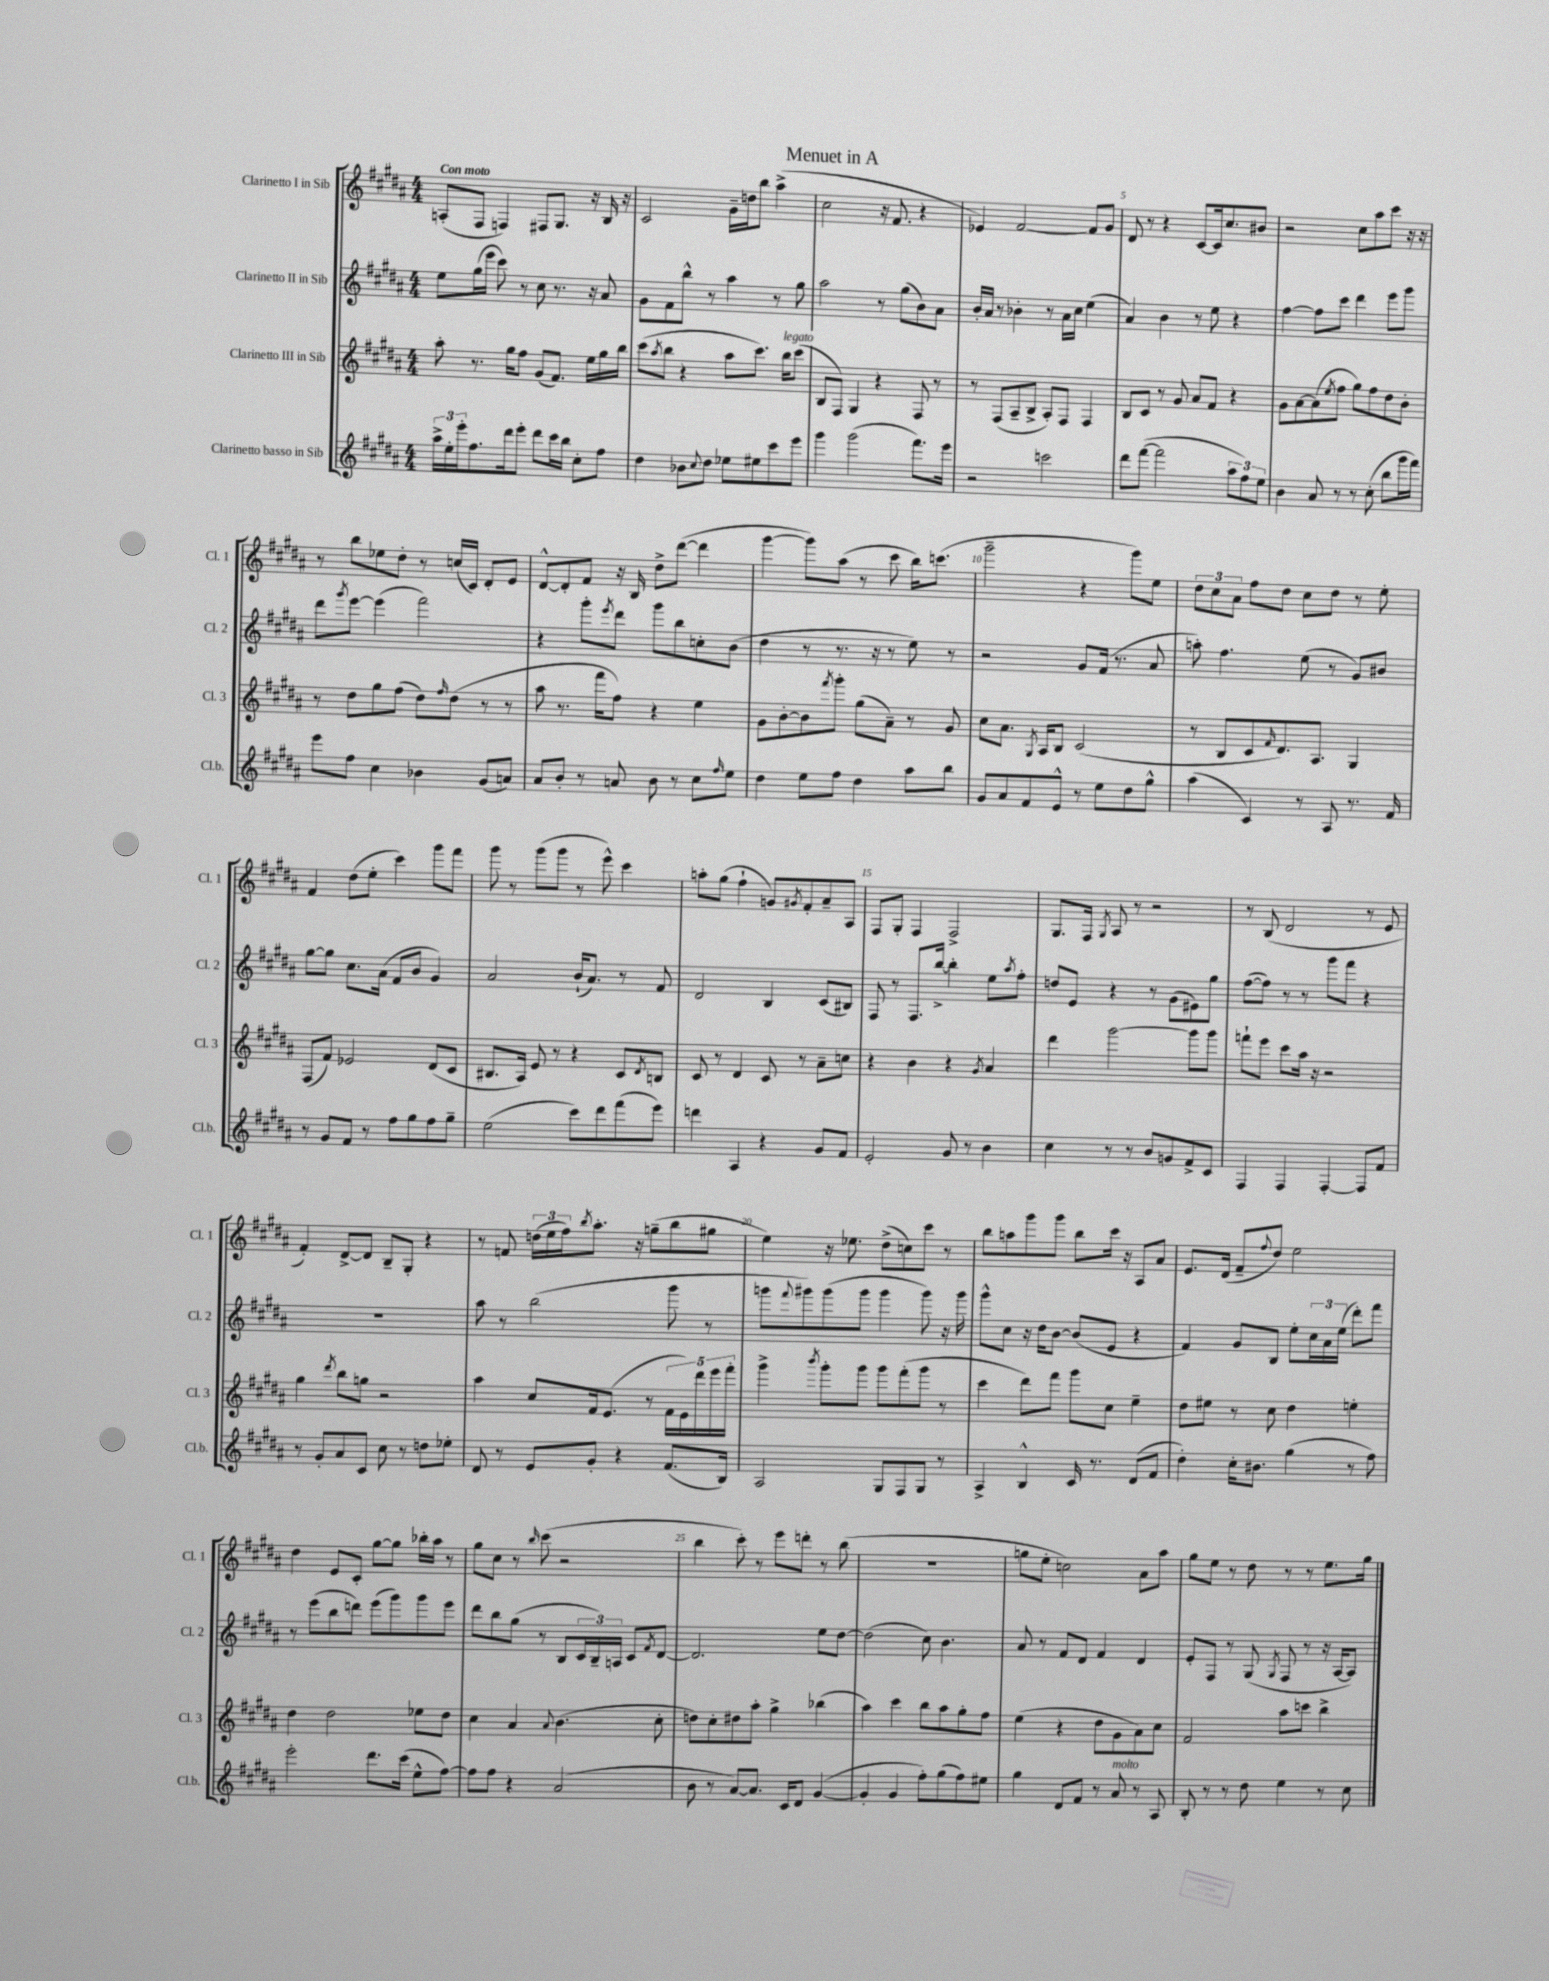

**kern	**kern	**kern	**kern
*staff4	*staff3	*staff2	*staff1
*clefG2	*clefG2	*clefG2	*clefG2
*k[f#c#g#d#a#]	*k[f#c#g#d#a#]	*k[f#c#g#d#a#]	*k[f#c#g#d#a#]
*M4/4	*M4/4	*M4/4	*M4/4
24aa#^	8aa#'	8ee	(8A'
24ee'	.	.	.
24eee'	.	.	.
8.ff#	8.r	(16gg#	8F#
.	.	16eee	.
.	.	8ccc#)	4F)
16ddd#	16gg#	.	.
8eee'	8ff#	8r	.
8ddd#	(8g#	8cc#	8F#
16ccc#	8.f#)	8.r	8.G#
16bb	.	.	.
8cc#'	.	.	.
.	16ee	16r	16r
8ff#	16gg#	8a#	16B
.	16bb	.	16r
=	=	=	=
4dd#	(8ccc#	8g#	2c#
.	8qaa#	.	.
.	8bb	8f#	.
8b-	4r	8bb^^	.
8qqcc#	.	.	.
8dd#	.	8r	.
8ee-	8aa#	4aa#	16g#~
.	.	.	16dd
8ee#	8.ccc#)	.	8bb
8ccc#	.	8r	(4aa#^
.	16bb	.	.
8eee	(8ccc#	8gg#	.
=	=	=	=
4ggg#	8B	2aa#	2cc#
.	8F#)	.	.
(2ggg#	4G#	.	.
.	4r	8r	16r
.	.	.	8.f#
.	.	(8gg#	.
8.fff#)	8F#	8b)	4r
.	8r	8a#	.
16eee	.	.	.
=	=	=	=
2r	8r	16b'	4e-)
.	.	16a#	.
.	(8F#	8r	.
.	8A#~	4b-'	[2f#
.	8B^	.	.
2ccc	8A#')	8r	.
.	8F#	16a#	.
.	.	16cc#	.
.	4F#	(4ee	8f#]
.	.	.	8g#
=	=	=	=
8ddd#	8B	4a#)	8d#
([8fff#	8c#	.	8r
2fff#]	8r	4b	4r
.	8g#	.	.
.	8a#	8r	[8c#
.	8f#	8ee	16c#]
.	.	.	8.cc#
12aa#	4r	4r	.
12ff#)	.	.	.
.	.	.	8b#
12ee	.	.	.
=	=	=	=
4b	8g#	[4ff#	2r
.	[8a#	.	.
8a#	(8a#]	8ff#]	.
.	8qee	.	.
8r	8ff#	8ccc#	.
8r	8gg#)	4ddd#	8cc#
(8cc#'	8ff#	.	8aa#
8bb	8dd#	8eee	8ccc#
16ggg#	8b'	8ggg#	16r
16fff#)	.	.	16r
=	=	=	=
8eee	8r	8ddd#	8r
.	.	8qggg#	.
8ff#	8dd#	[8eee	8bb
4cc#	8gg#	(4eee]	8ee-
.	(8ff#	.	8dd#'
4b-	8dd#)	2fff#)	8r
.	16qqff#	.	.
.	(8dd#	.	(16cc
.	.	.	16c#)
(8g#	8r	.	8d#'
8a)	8r	.	8e
=	=	=	=
8a#	8aa#	4r	[8d#^^
8b'	8.r	.	8d#']
8r	.	8ggg#'	8f#
.	16fff#	.	.
.	.	8qeee	.
8a	8ff#)	8ddd#	16r
.	.	.	16B
8b	4r	8ggg#	8dd#^
8r	.	8bb	([8ddd#
8cc#	4ee	8cc'	4ddd#]
16qqff#	.	.	.
8ee	.	(8b	.
=	=	=	=
4dd#	8g#	4dd#	[4ggg#
.	[8b'	.	.
8ee	8b]	8r	8ggg#])
.	8qfff#	.	.
8ff#	8ggg#'	8.r	(8aa#
4dd#	(8gg#	.	8r
.	.	16r	.
.	8a#~)	8r	8ccc#
8aa#	8r	8ee)	16bb)
.	.	.	(8.ccc
8bb	8g#	8r	.
=	=	=	=
8g#	8cc#	2r	2ggg#~
8a#	8.a#	.	.
8f#	.	.	.
.	8qG#	.	.
.	16A#	.	.
8e^^	8B	.	.
8r	(2c#	8g#	4r
8ee	.	(16f#	.
.	.	8.r	.
8dd#	.	.	8ggg#)
8gg#^^	.	8a#	8ee
=	=	=	=
(4aa#	8r	8aa')	12dd#
.	.	.	12cc#
.	8B	4.ff#	.
.	.	.	12a#
4c#)	8c#	.	8ff#
.	16qqf#	.	.
.	8.d#)	.	8dd#
8r	.	(8ee	8cc#
.	8.A#	.	.
8A#	.	8r	8dd#
8.r	4G#	8g#)	8r
.	.	8b#	8ee'
16f#	.	.	.
=	=	=	=
8r	(8F#	[8gg#	4f#
8g#	8f#)	8gg#]	.
8f#	2e-	8.cc#	(8dd#
8r	.	.	8ee'
.	.	(16a#	.
8ff#	.	8f#	4ccc#)
8gg#	.	8b	.
8ff#	(8d#	4g#)	8ggg#
8gg#~	8c#	.	8fff#
=	=	=	=
(2ee	8.B#	2a#	8ggg#
.	.	.	8r
.	16A#)	.	.
.	8e	.	(8ggg#
.	8r	.	8ggg#
8ccc#)	4r	(16b`	8r
.	.	8.a#)	.
8ddd#	.	.	8eee^^)
(8fff#	8c#	8r	4ccc#
.	8qd#	.	.
8eee)	8B	8f#	.
=	=	=	=
4ddd	8c#	2d#	8aa'
.	8r	.	(8gg#
4A#	4d#	.	4ff#`
4r	8c#	4B	8g)
.	.	.	8qg#
.	8r	.	8f#'
8g#	8a#~	(8c#	8a#~
8f#	8cc	8B#)	8A#
=	=	=	=
2e'	4r	8F#	8F#
.	.	8r	8G#'
.	4b	8.F#	4F#
.	.	[16bb^	.
8g#	4r	4bb']	2F#^
8r	.	.	.
.	8qg#	.	.
4b	4a#	8ee	.
.	.	8qaa#	.
.	.	8ff#'	.
=	=	=	=
4cc#	4ddd#	8dd	8.G#
.	.	8e	.
.	.	.	16F#
.	.	.	8qG#
8r	[2ggg#	4r	8A#
8r	.	.	8r
8b	.	8r	2r
8g	.	(8g#	.
8f#^	8ggg#]	8e#)	.
8c#	8ggg#	8gg#	.
=	=	=	=
4F#	8fff`	([8ff#	8r
.	8eee	8ff#])	(8B
4F#	8ccc#	8r	2d#
.	16aa#	8r	.
.	16r	.	.
[4F#'	2r	8ggg#	.
.	.	8fff#	.
8F#]	.	4r	8r
8f#	.	.	8e
=	=	=	=
8r	4gg#	1r	4f#')
8g#'	.	.	.
.	8qddd#	.	.
8a#	8bb	.	[8d#^
8c#	8gg	.	8d#]
8cc#	2r	.	8B~
8r	.	.	8G#'
8dd	.	.	4r
8ee-'	.	.	.
=	=	=	=
8d#	4aa#	8aa#	8r
8r	.	8r	8f
8e	8cc#	(2bb	(24dd
.	.	.	24ee
.	.	.	24ff#)
.	.	.	8qbb
8g#'	16f#	.	8.aa#'
.	(8.e	.	.
4r	.	.	.
.	.	.	16r
.	8r	.	(8gg~
(8.f#	20f#	8ggg#	8bb
.	20e)	.	.
.	20ddd#	.	.
.	.	8r	8gg#
.	20eee	.	.
16B)	.	.	.
.	20fff#'	.	.
=	=	=	=
2A#	4ggg#^	8ggg	4ee)
.	.	8qqfff#	.
.	.	8ggg#)	.
.	8qbbb	.	.
.	8ggg#'	(8ggg#	16r
.	.	.	8.ee-
.	8ggg#	8ggg#	.
8G#	8ggg#	4ggg#	(8dd#^
8F#	(8fff#'	.	8cc)
8G#	8ggg#	8ggg#)	8ccc#
8r	8r	16r	8r
.	.	16ggg#	.
=	=	=	=
4A#^	4ccc#	8ggg#^^	8bb
.	.	8cc#	8aa
4B^^	8ddd#)	16r	8ggg#
.	.	16dd#	.
.	8fff#	[8b	8ggg#
16c#	8ggg#	(8b]	8bb
8.r	.	.	.
.	8cc#	8e	16ccc#
.	.	.	16r
(8d#	4ee~	4r	8A#
8f#	.	.	8a#
=	=	=	=
4dd#')	8dd#	4f#)	8.e
.	8ee#	.	.
.	.	.	(16d#
16cc#'	8r	8g#	8f#~
8.b#	.	.	.
.	.	.	8qqff#
.	8cc#	8B	8dd#)
(4gg#	4dd#	8ee'	2ee
.	.	24cc#	.
.	.	24a#	.
.	.	(24ee	.
8r	4ee'	8ddd#')	.
8ff#)	.	8fff#	.
=	=	=	=
2eee'	4dd#	8r	4dd#
.	.	(8eee	.
.	2dd#	8bb	8e
.	.	8ddd)	8c#'
8.ddd#	.	(8eee	[8gg#
.	.	8ggg#)	8gg#]
(16ccc#	.	.	.
8ee^^	8ee-	8ggg#	16bb-'
.	.	.	16aa#
[8ff#)	8dd#	8eee	8r
=	=	=	=
8ff#]	4cc#	8ddd#	8gg#
8ff#	.	8bb	8cc#
4r	4a#	(8gg#	8r
.	.	.	16qqbb
.	.	8r	(8ccc#
.	8qqa#	.	.
(2a#	(4.b	8B	2r
.	.	24c#	.
.	.	24B~)	.
.	.	24A	.
.	.	8c#	.
.	.	8qf#	.
.	8cc#'	[8d#	.
=	=	=	=
8b	8dd)	2.d#]	4bb
8r	8cc#'	.	.
[8a#)	8dd#	.	8ccc#')
8.a#]	8aa#'	.	8r
.	4gg#^	.	8eee
16c#	.	.	.
8d#	.	.	8ddd'
([4g#	(4bb-	8ee	8r
.	.	[8dd#	(8bb
=	=	=	=
4g#']	4aa#)	(2dd#]	1r
4g#	4ccc#	.	.
8ff#')	8bb	8cc#)	.
(8gg#	8aa#	4.b	.
8ff#)	8gg#'	.	.
8ee#	8ff#	.	.
=	=	=	=
4gg#	(4ee	8a#	8gg
.	.	8r	8ee'
8d#	4r	8f#	2cc)
8f#	.	8d#	.
8r	8dd#	4f#	.
8a#	8g#	.	.
8r	8a#)	4d#	8a#
8A#	8cc#	.	8aa#
=	=	=	=
8B'	2f#	8e'	8gg#
8r	.	8F#	8ee
8r	.	8r	8r
8dd#	.	(8G#	8dd#
.	.	8qG#	.
4ee	8aa#	8F#	8r
.	8ccc	8r	8r
8r	4bb^	16r	8.ee
.	.	[16A#	.
8cc#	.	8A#])	.
.	.	.	16gg#
==	==	==	==
*-	*-	*-	*-
